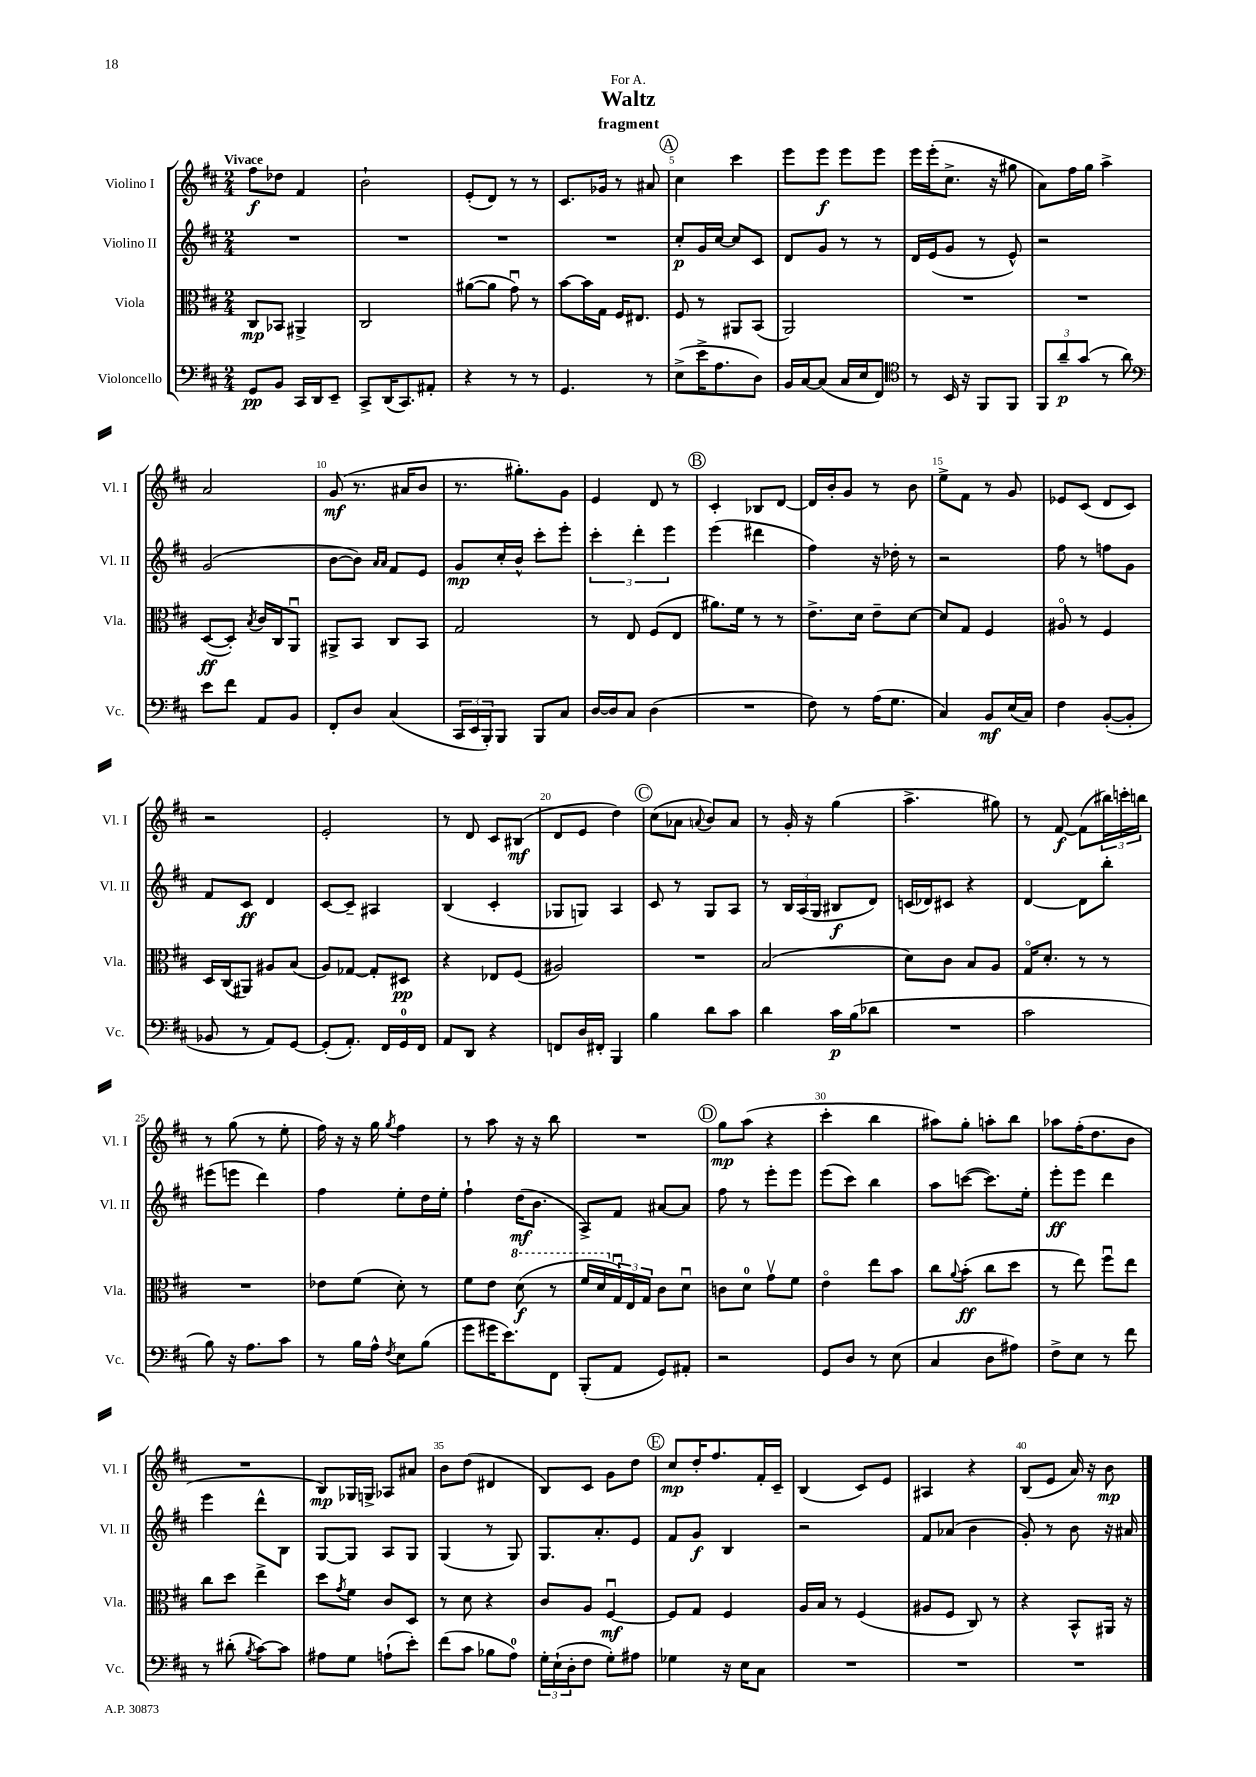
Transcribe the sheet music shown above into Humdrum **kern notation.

**kern	**kern	**kern	**kern
*staff4	*staff3	*staff2	*staff1
*clefF4	*clefC3	*clefG2	*clefG2
*k[f#c#]	*k[f#c#]	*k[f#c#]	*k[f#c#]
*M2/4	*M2/4	*M2/4	*M2/4
8GG	8C#	2r	8ff#
8BB	8BB-	.	8dd-
16CC#	4AA#^	.	4f#
16DD	.	.	.
8EE~	.	.	.
=	=	=	=
8CC#^	2C#	2r	2b`
(16DD	.	.	.
8.CC#)	.	.	.
8AA#'	.	.	.
=	=	=	=
4r	([8a#	2r	(8e'
.	8a#]	.	8d)
8r	8gu)	.	8r
8r	8r	.	8r
=	=	=	=
4.GG	[8b	2r	8.c#
.	16b]	.	.
.	16G	.	16g-
.	16F#	.	8r
.	8.E#	.	.
8r	.	.	8a#
=	=	=	=
(8E^	8F#	8cc#'	4cc#
16e^	8r	16g	.
8.A	.	[16cc#	.
.	8AA#	8cc#]	4ccc#
8D)	(8BB	8c#	.
=	=	=	=
16BB	2AA)	8d	8eee
[16C#	.	.	.
(8C#]	.	8g	8eee
16C#	.	8r	8eee
16E	.	.	.
8FF#)	.	8r	8eee
=	=	=	=
*clefC4	*	*	*
8r	2r	16d	16eee
.	.	(16e	(16eee'
16BB	.	8g	8.cc#^
16r	.	.	.
8FF#	.	8r	.
.	.	.	16r
8FF#	.	8e^^)	8gg#
=	=	=	=
12FF#	2r	2r	8a)
12a~	.	.	.
.	.	.	16ff#
(12g	.	.	.
.	.	.	16gg
8r	.	.	4aa^
8a)	.	.	.
=	=	=	=
*clefF4	*	*	*
8e	([8D	(2g	2a
8f#	8D'])	.	.
.	8qB	.	.
8AA	16c#	.	.
.	16C#	.	.
8BB	8AAu	.	.
=	=	=	=
8FF#'	8AA#^	[8b	(8g
8D	8BB	8b])	8.r
.	.	16qqa	.
.	.	16qqa	.
(4C#	8C#	8f#	.
.	.	.	16a#
.	8BB	8e	8b
=	=	=	=
24CC#	2G	8g	8.r
24EE	.	.	.
24BBB')	.	.	.
8BBB	.	16cc#'	.
.	.	16b^^	8.gg#')
8BBB	.	8ccc#'	.
8C#	.	8eee'	8g
=	=	=	=
[16D	8r	6ccc#'	4e
16D]	.	.	.
8C#	8E	.	.
.	.	6ddd'	.
(4D	(8F#	.	8d
.	.	6eee	.
.	8E	.	8r
=	=	=	=
2r	8.a#)	(4eee	4c#'
.	16f#	.	.
.	8r	4ddd#	8B-
.	8r	.	[8d
=	=	=	=
8F#)	8.e^	4ff#)	16d]
.	.	.	16b'
8r	.	.	8g
.	16d	.	.
(16A	8e~	16r	8r
8.G	.	16dd-'	.
.	[8d	8r	8b
=	=	=	=
4C#)	8d]	2r	8ee^
.	8G	.	8f#
8BB	4F#	.	8r
(16E	.	.	8g
16C#)	.	.	.
=	=	=	=
4F#	8A#o	8ff#	8e-
.	8r	8r	(8c#
([8BB'	4F#	8ff	8d
8BB']	.	8g	8c#)
=	=	=	=
8BB-	16D	8f#	2r
.	(16C#	.	.
8r	8AA#)	8c#	.
8AA)	8A#	4d	.
[8GG	(8B	.	.
=	=	=	=
(8GG']	8A)	[8c#	2e'
8.AA')	[8G-	8c#~]	.
.	8G-']	4A#	.
16FF#	.	.	.
16GG	8D#	.	.
16FF#	.	.	.
=	=	=	=
8AA	4r	(4B	8r
8DD	.	.	8d
4r	8E-	4c#'	8c#
.	(8F#	.	(8B#
=	=	=	=
8FF	2A#)	8G-	8d
16D	.	8G)	8e
16FF#'	.	.	.
4BBB	.	4A	4dd)
=	=	=	=
4B	2r	8c#	(8cc#
.	.	8r	8a-
.	.	.	8qqa
8d	.	8G	8b)
8c#	.	8A	8a
=	=	=	=
4d	(2B	8r	8r
.	.	24B	16g'
.	.	(24A	.
.	.	.	16r
.	.	24G	.
16c#	.	8B#	(4gg
(16B	.	.	.
8d-	.	8d)	.
=	=	=	=
2r	8d)	(16c	4.aa^
.	.	16d-)	.
.	8c#	8c#	.
.	8B	4r	.
.	8A	.	8gg#)
=	=	=	=
2c#	16Go	[4d	8r
.	8.d'	.	.
.	.	.	[8f#
.	8r	8d]	(8f#]
.	8r	8bb'	24bb#)
.	.	.	24ccc'
.	.	.	24bb
=	=	=	=
8B)	2r	(8eee#	8r
16r	.	8eee	(8gg
8.A	.	.	.
.	.	4ddd)	8r
8c#	.	.	8ee'
=	=	=	=
8r	8e-	4ff#	16ff#)
.	.	.	16r
16B	(8f#	.	16r
16A^^	.	.	16gg
8qF#	.	.	8qgg
8E	8d')	8ee'	4ff#
(8B	8r	16dd	.
.	.	16ee'	.
=	=	=	=
8g	8f#	4ff#`	8r
16g#	8e	.	8aa
8.e)	.	.	.
.	(8dd	(16dd	16r
.	.	8.b	16r
8FF#	8r	.	8bb
=	=	=	=
(8BBB'	16ff#	8A^)	2r
.	16dd	.	.
8AA	24Gu)	8f#	.
.	24E	.	.
.	24G	.	.
8GG)	8c#	[8a#	.
8AA#'	8du	8a#]	.
=	=	=	=
2r	8c	8ff#	8gg
.	8d	8r	(8aa
.	8gv	8eee'	4r
.	8f#	8eee	.
=	=	=	=
8GG	4eo	(8eee	4ccc#'
8D	.	8ccc#)	.
8r	8ee	4bb	4bb
(8E	8b	.	.
=	=	=	=
4C#	8cc#	8aa	8aa#)
.	8qqa	.	.
.	(8b'	([8ccc	8gg'
8D	8cc#	8.ccc])	8aa'
8A#)	8dd	.	8bb
.	.	16ee'	.
=	=	=	=
8F#^	8r	8eee'	8aa-
8E	8ee)	8eee	(16ff#'
.	.	.	8.dd
8r	8ff#u	4ddd	.
8f#	8ee	.	8b
=	=	=	=
8r	8cc#	4eee	2r
(8d#'	8dd	.	.
8qB	.	.	.
[8c#)	4ee^	8ddd^^	.
8c#]	.	8B	.
=	=	=	=
8A#	8dd	[8G	8B)
.	8qg	.	.
8G	8f#	8G]	16G-
.	.	.	16G^
(8A`	8c#	8A	8A-
8e')	8D	8G	8a#
=	=	=	=
(8f#	8r	(4G	8b
8c#	8d	.	(8dd
8B-	4r	8r	4d#
8A)	.	8G)	.
=	=	=	=
24G'	8c#	8.G	8B)
(24E`	.	.	.
24D'	.	.	.
8F#	8A	.	8c#
.	.	8.a'	.
8G')	[4F#u	.	8g
8A#	.	8e	8dd
=	=	=	=
4G-	8F#]	8f#	8cc#
.	8G	8g	16dd'
.	.	.	8.ff#
16r	4F#	4B	.
16E	.	.	.
8C#	.	.	16f#'
.	.	.	16c#~
=	=	=	=
2r	16A	2r	(4B
.	16B	.	.
.	8r	.	.
.	(4F#	.	8c#)
.	.	.	8e
=	=	=	=
2r	8A#	8f#	4A#
.	8F#	(8a-	.
.	8C#)	4b	4r
.	8r	.	.
=	=	=	=
2r	4r	8g')	(8B
.	.	8r	8e
.	8BB^^	8b	16a)
.	.	.	16r
.	16AA#	16r	8b
.	16r	16a#	.
==	==	==	==
*-	*-	*-	*-
